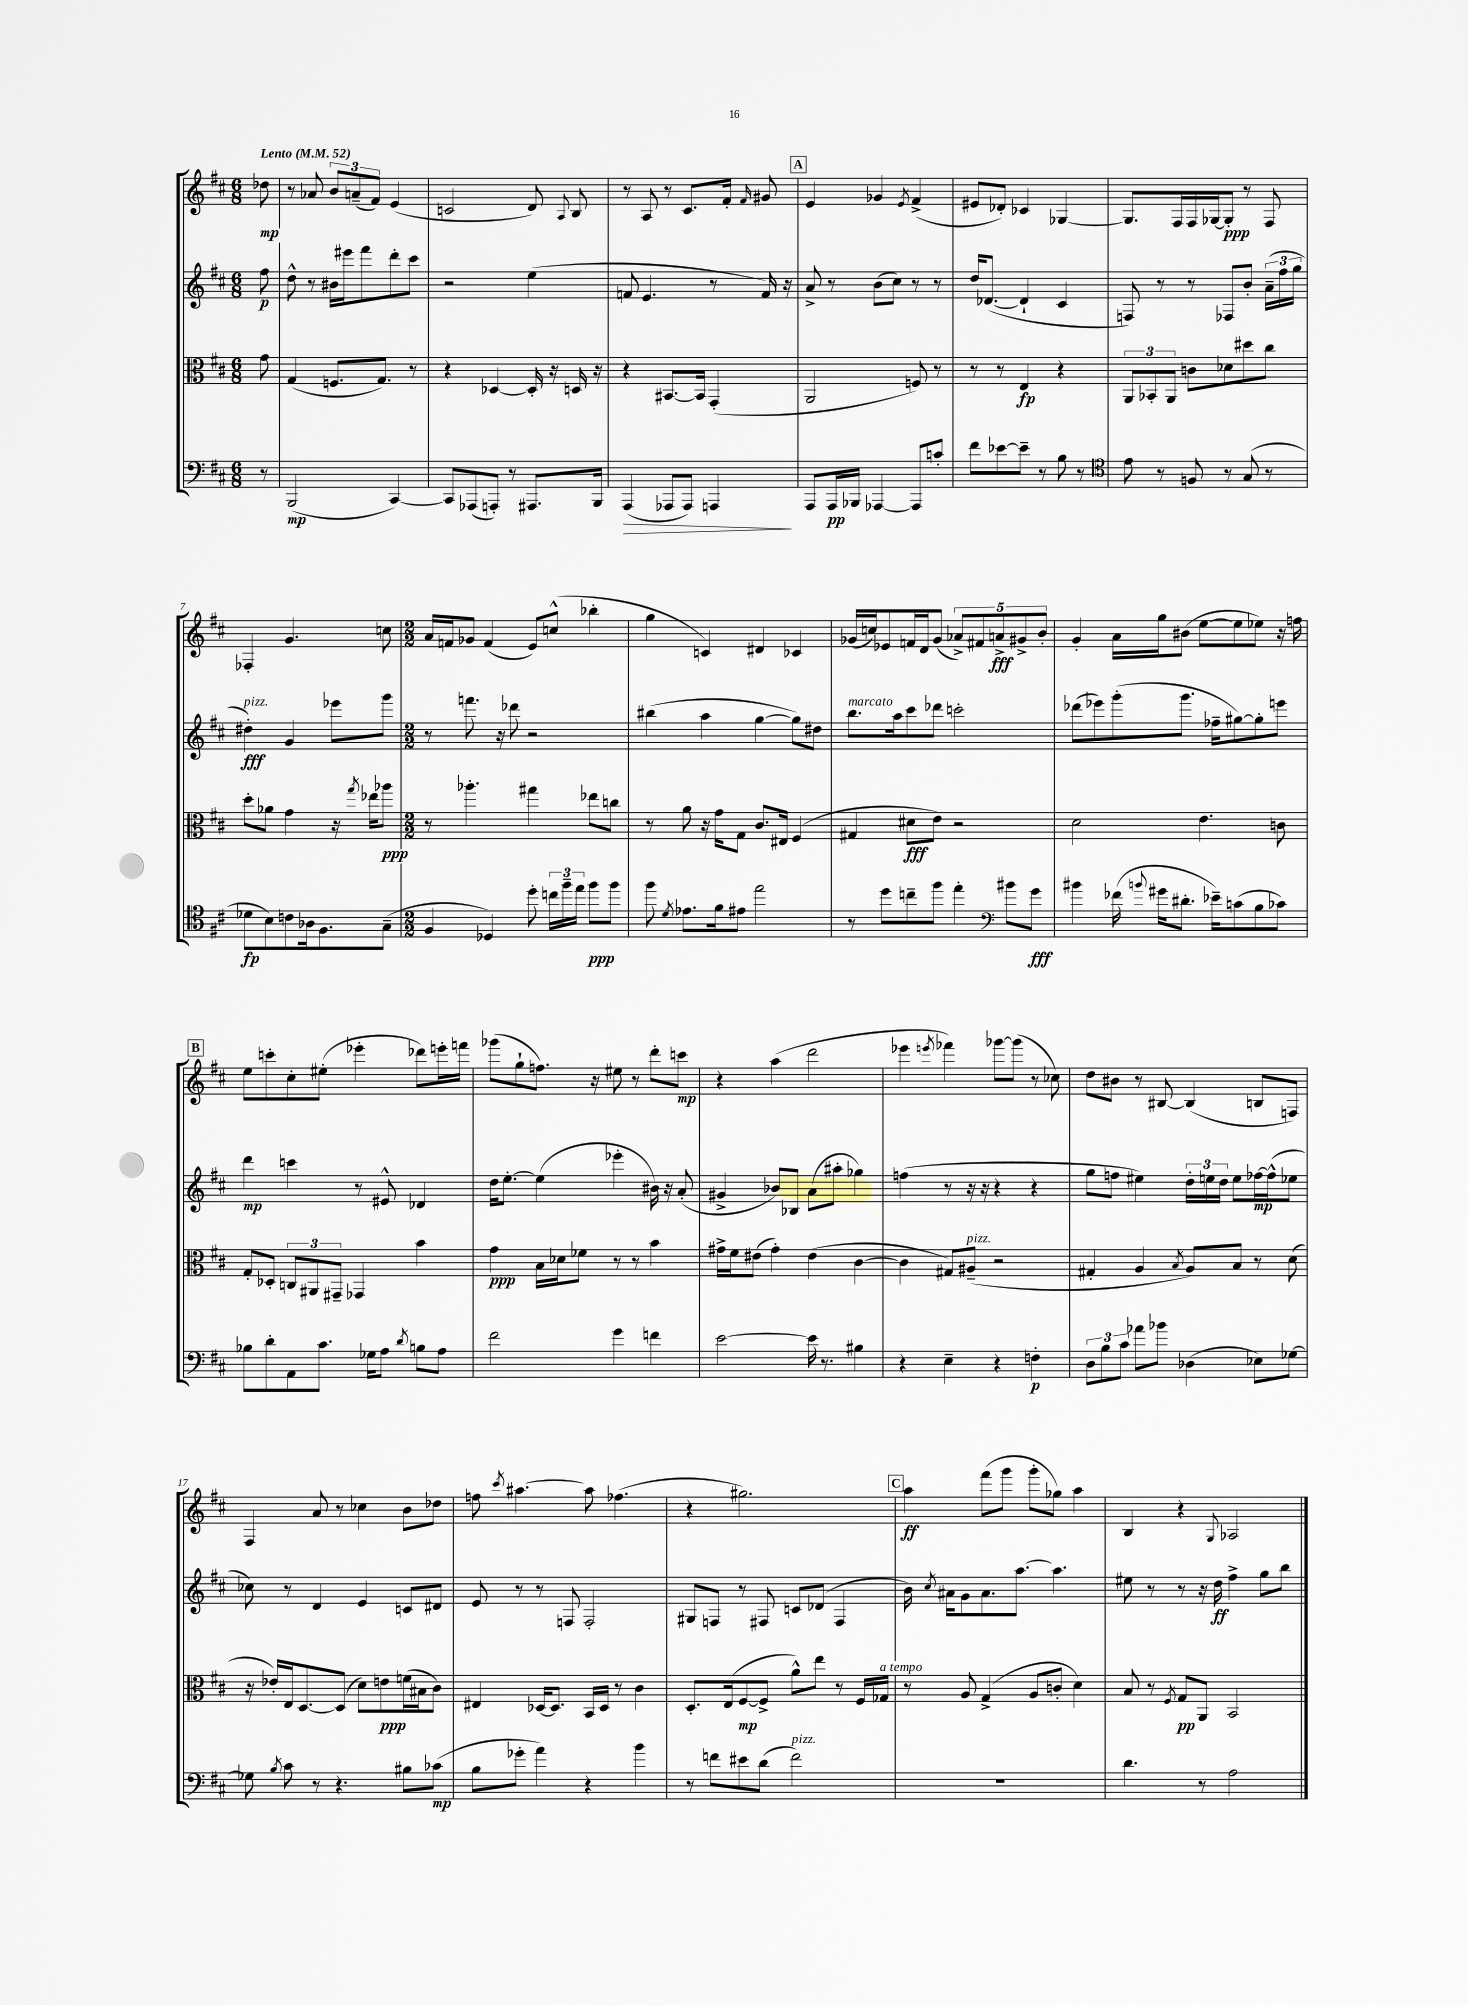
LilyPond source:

<<
\new StaffGroup <<
\new Staff = "s0" {
    \clef treble \key d \major \numericTimeSignature \time 6/8 \partial 8 \tempo "Lento" 4 = 52
    \autoBeamOff des''8\mp |
    r8 aes'8 \tuplet 3/2 { b'8[ a'8--( fis'8]) } e'4( |
    c'2 d'8) \appoggiatura { a8 } b8 |
    r8 a8 r8 cis'8.[ fis'16]-. \grace { fis'16 } gis'8 |
    \mark \markup { \box "A" } e'4 ges'4 \acciaccatura { e'8 } fis'4->( |
    eis'8[ des'8]-.) ces'4 ges4~ |
    ges8.[ fis16 fis16 ges16~ ges8]-.\ppp r8 fis8 |
    fes4-. g'4. c''8 |
    \numericTimeSignature \time 2/2 a'16[ f'16 ges'8] f'4( e'8[) c''8]-^( bes''4-. |
    g''4 c'4) dis'4 ces'4 |
    ges'16[( c''16) ees'8 f'16 d'16 ges'8]( \tuplet 5/4 { aes'8[->) fis'8 a'8->\fff gis'8-> b'8]-. } |
    g'4-. a'16[ g''16 bis'8]( e''8[~ e''8 ees''8]) r16 f''16 |
    \mark \markup { \box "B" } e''8[ c'''8-. cis''8-. eis''8]-.( ees'''4-. des'''8[) e'''16-. f'''16] |
    ges'''8[( g''8-! f''8.]) r16 eis''8 r8 d'''8[-. c'''8]\mp |
    r4 a''4( d'''2 |
    ees'''4 \acciaccatura { e'''8 } fes'''4) ges'''8[~ ges'''8]( r8 ces''8) |
    d''8[ bis'8] r8 bis8~ bis4( b8[ f8]) |
    fis4 a'8 r8 ces''4 b'8[ des''8] |
    f''8 \acciaccatura { cis'''8 } ais''4.~ ais''8 fes''4.( |
    r4 gis''2.) |
    \mark \markup { \box "C" } a''4\ff fis'''8[( g'''8] g'''8[-. ges''8]) a''4 |
    b4 r4 \appoggiatura { g8 } aes2 \bar "|." |
}
\new Staff = "s1" {
    \clef treble \key d \major \numericTimeSignature \time 6/8 \partial 8
    \autoBeamOff fis''8\p |
    d''8-^ r8 bis'16[ eis'''16 fis'''8 d'''8-. cis'''8] |
    r2 e''4( |
    f'8 e'4. r8 f'16) r16 |
    \mark \markup { \box "A" } a'8-> r8 b'8[( cis''8]) r8 r8 |
    d''16[ des'8.]~( des'4-! cis'4 |
    f8) r8 r8 fes8[ b'8]-. \tuplet 3/2 { a'16[--( fis''16 g''16] } |
    dis''4-.\fff^\markup { \italic "pizz." }) g'4 ees'''8[ g'''8] |
    \numericTimeSignature \time 2/2 r8 f'''8. r16 des'''8 r2 |
    bis''4( a''4 g''4~ g''8[) dis''8] |
    b''8.[^\markup { \italic "marcato" } a''16 cis'''8 des'''8] c'''2-. |
    des'''8[( ees'''8) g'''8-.( g'''8.] fes''16[-- gis''8~) gis''8-. e'''8] |
    \mark \markup { \box "B" } d'''4\mp c'''4 r8 eis'8-^ des'4 |
    d''16[ e''8.]~-. e''4( ees'''4-. bis'16) r16 a'8-.( |
    gis'4-> bes'8[) bes8] a'8[( ais''8]-. ges''4) |
    f''4( r8 r16 r16 r4 r4 |
    g''8[ f''8] eis''4) \tuplet 3/2 { d''16[-. e''16 d''16] } e''8[ fes''16~\mp fes''16-^( ees''8] |
    ces''8) r8 d'4 e'4 c'8[ dis'8] |
    e'8 r8 r8 f8 f2-. |
    gis8[ f8] r8 fis8 c'8[ des'8]( fis4 |
    \mark \markup { \box "C" } b'16) \acciaccatura { cis''8 } ais'16[ g'8 ais'8. a''8.]~ a''4. |
    eis''8 r8 r8 r16 d''16\ff fis''4-> g''8[ b''8] \bar "|." |
}
\new Staff = "s2" {
    \clef alto \key d \major \numericTimeSignature \time 6/8 \partial 8
    \autoBeamOff g'8 |
    g4( f8.[ g8.]) r8 |
    r4 des4~ des16-. r16 d16 r16 |
    r4 bis,8.[~ bis,16] g,4-.( |
    \mark \markup { \box "A" } a,2 f8) r8 |
    r8 r8 e4\fp r4 |
    \tuplet 3/2 { a,8[ bes,8-. a,8] } c'8[ des'8 dis''8 cis''8] |
    d''8[-. aes'8] g'4 r16 \acciaccatura { g''8 } ees''16[ aes''8]\ppp |
    \numericTimeSignature \time 2/2 r8 aes''4.-. gis''4 ees''8[ c''8] |
    r8 a'8 r16 g'16[ g8] cis'8.[ eis16] fis4( |
    gis4 dis'8[\fff e'8]) r2 |
    d'2 e'4. c'8 |
    \mark \markup { \box "B" } g8[-. des8]-. \tuplet 3/2 { c8[ ais,8 gis,8]-- } ges,4 b'4 |
    g'4\ppp b16[ des'16 fes'8] r8 r8 b'4 |
    gis'16[-> fis'16 eis'8]( gis'4-.) eis'4( cis'4~ |
    cis'4 gis8[) ais8]--^\markup { \italic "pizz." }( r2 |
    gis4-. a4 \acciaccatura { b8 } a8[) b8] r8 d'8( |
    r16 ees'16[-.) e16 d8.~ d8]( d'8[) e'8\ppp f'16( bis16 cis'8]) |
    eis4 des16[~ des8.] b,16[ des16] r8 cis'4 |
    d8.[-. e16( fis8~\mp fis8]-> a'8[-^) e''8] r8 fis16[ ges16]^\markup { \italic "a tempo" } |
    \mark \markup { \box "C" } r8 a8 g4->( a8[ c'8]-. d'4) |
    b8 r8 \acciaccatura { fis8 } g8[\pp a,8] b,2 \bar "|." |
}
\new Staff = "s3" {
    \clef bass \key d \major \numericTimeSignature \time 6/8 \partial 8
    \autoBeamOff r8 |
    b,,2\mp( cis,4~) |
    cis,8[ aes,,8( a,,8]-.) r8 ais,,8.[ b,,16] |
    a,,4\>( aes,,8[ aes,,8]) a,,4\! |
    \mark \markup { \box "A" } a,,8[ a,,16\pp bes,,16] aes,,4~ aes,,8[ c'8]-. |
    fis'8[ ees'8~ ees'8]-- r8 b8 r8 |
    \clef tenor e'8 r8 f8 r8 g8( r8 |
    des'8[\fp b8) c'8 aes16 fis8. g8]--( |
    \numericTimeSignature \time 2/2 fis4 des4) d''8-. \tuplet 3/2 { c''16[ fis''16-- e''16] } fis''8[\ppp fis''8] |
    fis''8 \acciaccatura { d'8 } ees'8.[ fis'16 eis'8] e''2 |
    r8 d''8[ c''8-- fis''8] e''4-. \clef bass bis'8[ g'8]\fff |
    bis'4 fes'16( \appoggiatura { b'8 } gis'16[ dis'8.]-. ees'16[--) c'8( b8 ces'8]) |
    \mark \markup { \box "B" } bes8[ d'8-. a,8 cis'8.] ges16[ a8] \acciaccatura { d'8 } b8[ a8] |
    fis'2 g'4 f'4 |
    e'2~ e'16 r8. bis4 |
    r4 e4-- r4 f4-.\p |
    \tuplet 3/2 { d8[ b8 cis'8] } aes'8[ bes'8] des4( ees8[) ges8]~ |
    ges8 \acciaccatura { b8 } cis'8 r8 r4. bis8[ ces'8]\mp( |
    b8[ ges'8]-. a'4) r4 b'4 |
    r8 f'8[ eis'8 d'8]( f'2^\markup { \italic "pizz." }) |
    \mark \markup { \box "C" } R1 |
    d'4. r8 a2 \bar "|." |
}
>>
>>
